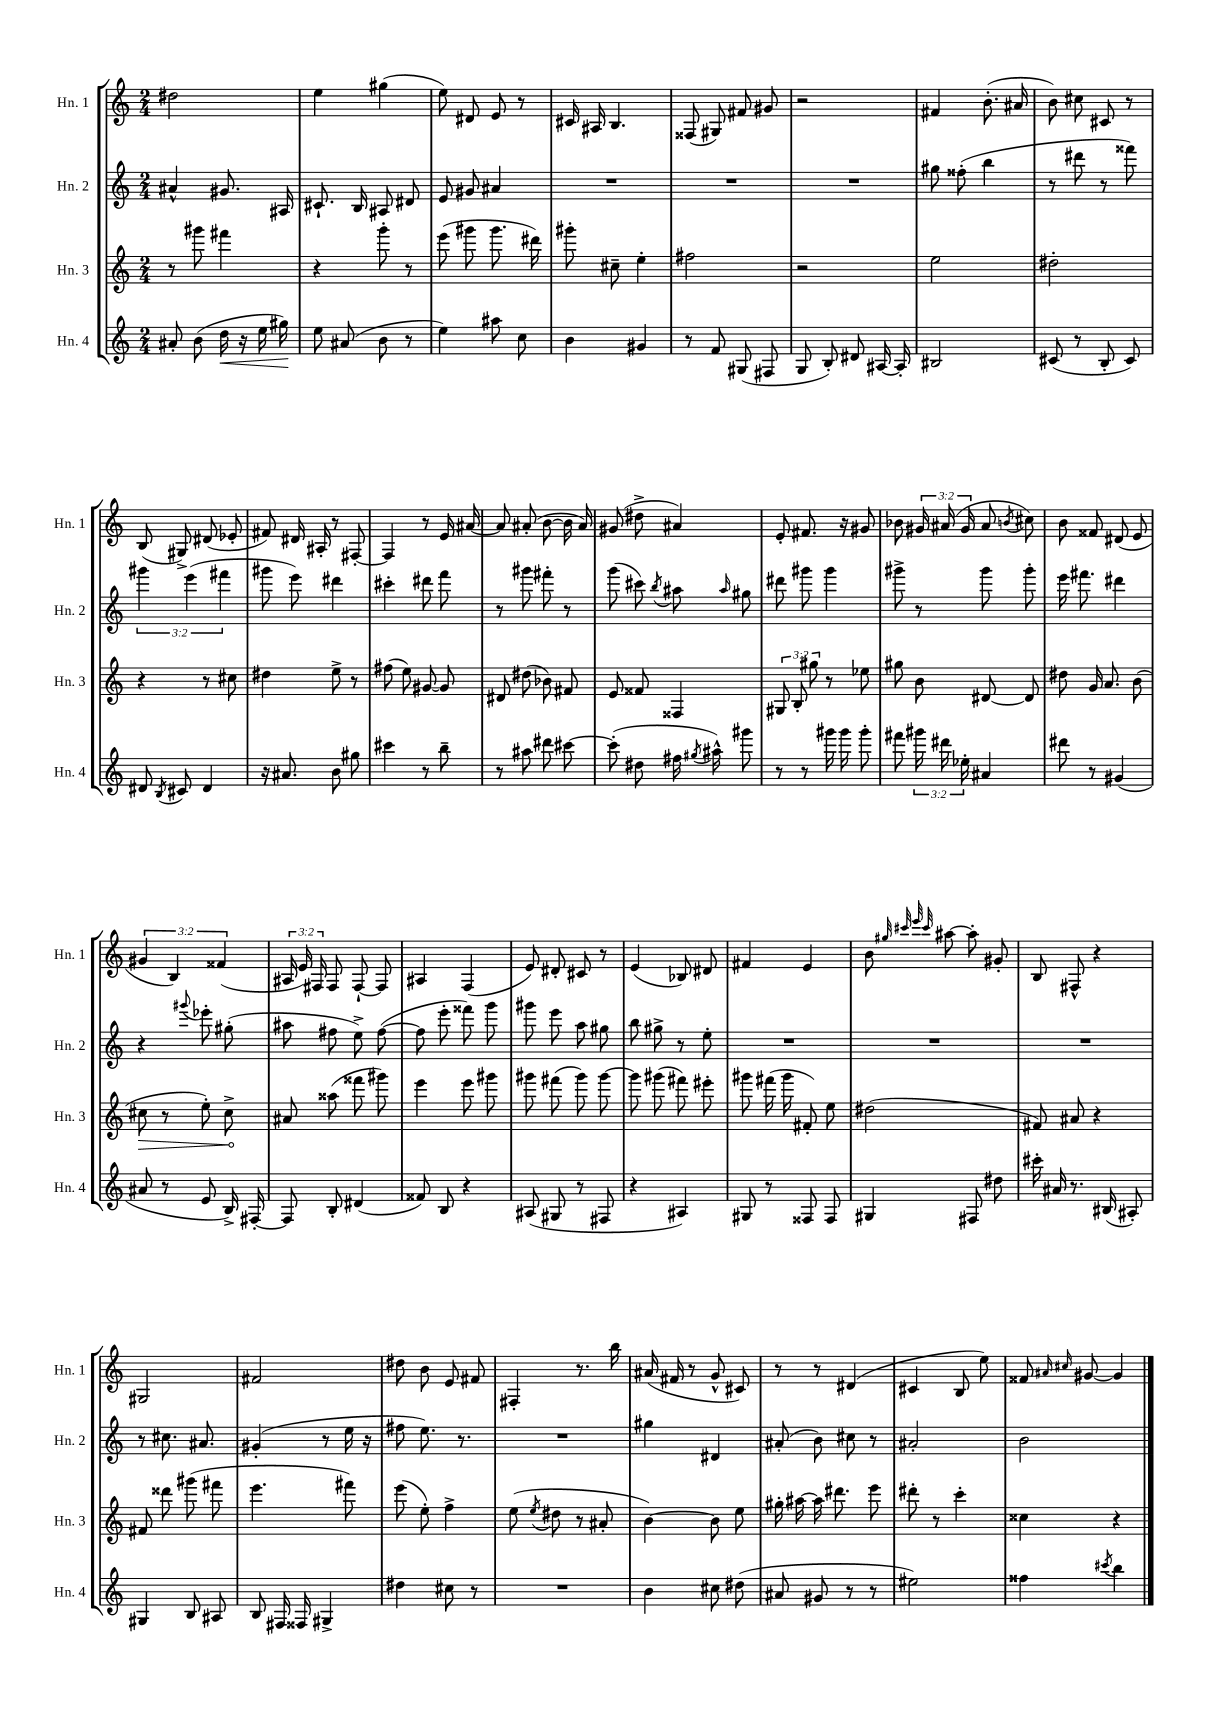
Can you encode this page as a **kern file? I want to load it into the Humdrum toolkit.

**kern	**dynam	**kern	**dynam	**kern	**kern
*part4	*part4	*part3	*part3	*part2	*part1
*staff4	*staff4	*staff3	*staff3	*staff2	*staff1
*I"Hn. 4	*	*I"Hn. 3	*	*I"Hn. 2	*I"Hn. 1
*I'Hn. 4	*	*I'Hn. 3	*	*I'Hn. 2	*I'Hn. 1
*clefG2	*	*clefG2	*	*clefG2	*clefG2
*k[]	*	*k[]	*	*k[]	*k[]
*M2/4	*	*M2/4	*	*M2/4	*M2/4
=3	=3	=3	=3	=3	=3
8a#X'/	.	8r	.	4a#X^^/	2dd#X\
(8b\	.	8ggg#X\	.	.	.
!	!LO:HP:b	!	!	!	!
16dd\	<	4fff#X\	.	8.g#X/	.
16r	.	.	.	.	.
16ee\	.	.	.	.	.
16gg#X\)	.	.	.	16A#X/	.
.	[	.	.	.	.
=4	=4	=4	=4	=4	=4
8ee\	.	4r	.	8.c#X`/	4ee\
(8a#X/	.	.	.	.	.
.	.	.	.	16B/	.
8b\	.	8ggg'\	.	8A#X/	(4gg#X\
8r	.	8r	.	8d#X/	.
=5	=5	=5	=5	=5	=5
4ee\)	.	(8eee\	.	8e/	8ee\)
.	.	8ggg#X\	.	8g#X/	8d#X/
8aa#X\	.	8.ggg#\	.	4a#X/	8e/
8cc\	.	.	.	.	8r
.	.	16ddd#X\)	.	.	.
=6	=6	=6	=6	=6	=6
4b\	.	8ggg#X'\	.	2r	16c#X/
.	.	.	.	.	16A#X/
.	.	8cc#X~\	.	.	4.B/
4g#X/	.	4ee'\	.	.	.
=7	=7	=7	=7	=7	=7
8r	.	2ff#X\	.	2r	(8F##X/
8f/	.	.	.	.	8G#X/)
(8G#X/	.	.	.	.	8f#X/
8F#X/	.	.	.	.	8g#X/
=8	=8	=8	=8	=8	=8
8G/	.	2r	.	2r	2r
8B'/)	.	.	.	.	.
8d#X/	.	.	.	.	.
[16A#X/	.	.	.	.	.
16A#'/]	.	.	.	.	.
=9	=9	=9	=9	=9	=9
2B#X/	.	2ee\	.	8gg#X\	4f#X/
.	.	.	.	(8ff##X'\	.
.	.	.	.	4bb\	(8.b'\
.	.	.	.	.	16a#X/
=10	=10	=10	=10	=10	=10
(8c#X/	.	2dd#X'\	.	8r	8b\)
8r	.	.	.	8ddd#X\	8cc#X\
8B'/	.	.	.	8r	8c#X/
8c#/)	.	.	.	8fff##X\)	8r
!!LO:LB:g=z
=11	=11	=11	=11	=11	=11
8d#X/	.	4r	.	6ggg#X\	(8B/
8qB/	.	.	.	.	.
8c#X/	.	.	.	.	8G#X^/)
.	.	.	.	(6eee\	.
4d#/	.	8r	.	.	(8d#X/
.	.	.	.	6fff#X\	.
.	.	8cc#X\	.	.	8e-X'/
=12	=12	=12	=12	=12	=12
16r	.	4dd#X\	.	8ggg#X\	8f#X/)
8.a#X/	.	.	.	.	.
.	.	.	.	8eee\)	16d#X/
.	.	.	.	.	16A#X'/
8b\	.	8ee^\	.	4ddd#X\	8r
8gg#X\	.	8r	.	.	[8F#X'/
=13	=13	=13	=13	=13	=13
4ccc#X\	.	(8ff#X\	.	4ccc#X'\	4F#/]
.	.	8ee\)	.	.	.
8r	.	[8g#X/	.	8ddd#X\	8r
8bb~\	.	8g#/]	.	8fff\	16e/
.	.	.	.	.	[16a#X/
=14	=14	=14	=14	=14	=14
8r	.	8d#X/	.	8r	8a#/]
8aa#X\	.	(8dd#X\	.	8ggg#X\	(8a#X'/
8ddd#X\	.	8b-X\)	.	8fff#X'\	[8b\
[8ccc#X\	.	8f#X/	.	8r	16b\]
.	.	.	.	.	16a#/)
=15	=15	=15	=15	=15	=15
(8ccc#'\]	.	8e/	.	(8ggg\	(8g#X/
8dd#X\	.	8f##X/	.	8ccc#X\)	8dd#X^\
.	.	.	.	8qbb/	.
16ff#X\	.	4F##X/	.	8aa#X\	4a#X/)
8qgg#X/	.	.	.	.	.
16aa#X^^\)	.	.	.	.	.
.	.	.	.	16qqaa#/	.
8ggg#X\	.	.	.	8gg#X\	.
=16	=16	=16	=16	=16	=16
8r	.	12G#X/	.	8ddd#X\	8e'/
.	.	12B'/	.	.	.
8r	.	.	.	8ggg#X\	8.f#X/
.	.	12gg#X\	.	.	.
16ggg#X\	.	8r	.	4ggg#\	.
16ggg#\	.	.	.	.	16r
8ggg#'\	.	8ee-X\	.	.	8g#X/
=17	=17	=17	=17	=17	=17
8fff#X\	.	8gg#X\	.	8ggg#X^\	8b-X\
24ggg#X\	.	8b\	.	8r	24g#X/
24ddd#X\	.	.	.	.	(24a#X/
24ee-X'\	.	.	.	.	24g#/
4a#X/	.	[8d#X/	.	8ggg#\	8a#/
.	.	.	.	.	8qbn/
.	.	8d#/]	.	8ggg#'\	8cc#X\)
=18	=18	=18	=18	=18	=18
8ddd#X\	.	8dd#X\	.	16eee\	8b\
.	.	.	.	8.fff#X\	.
8r	.	16g/	.	.	8f##X/
.	.	8.a/	.	.	.
(4g#X/	.	.	.	4ddd#X\	(8d#X/
.	.	(8b\	.	.	8e/
!!LO:LB:g=z
=19	=19	=19	=19	=19	=19
!	!	!	!LO:HP:b	!	!
8a#X/	.	8cc#X\	>	4r	6g#X/
8r	.	8r	.	.	.
.	.	.	.	.	6B/)
.	.	.	.	8qqggg#X/	.
8e/	.	8ee'\)	.	8eee-X'\	.
.	.	.	.	.	(6f##X/
16B^/)	.	8cc#^\	.	(8gg#X'\	.
[16F#X'/	.	.	.	.	.
.	.	.	]	.	.
=20	=20	=20	=20	=20	=20
8F#/]	.	8a#X/	.	8aa#X\	24A#X/
.	.	.	.	.	24e/)
.	.	.	.	.	24F#X/
8B'/	.	(8aa##X\	.	8ff#X\	8F#/
(4d#X/	.	8fff##X\	.	8ee^\)	[8F#`/
.	.	8ggg#X\)	.	([8ff#\	8F#/]
=21	=21	=21	=21	=21	=21
8f##X/)	.	4eee\	.	8ff#\]	4A#X/
8B/	.	.	.	8eee'\	.
4r	.	8eee\	.	8fff##X\)	(4F/
.	.	8ggg#X\	.	8ggg\	.
=22	=22	=22	=22	=22	=22
(8A#X/	.	8ggg#X\	.	8ggg#X\	8e/)
8G#X/	.	(8fff#X\	.	8eee\	8d#X'/
8r	.	8ggg#\)	.	8aa\	8c#X/
8F#X/	.	[8ggg#\	.	8gg#X\	8r
=23	=23	=23	=23	=23	=23
4r	.	8ggg#\]	.	8bb\	(4e/
.	.	(8ggg#X\	.	8gg#X^\	.
4A#X/)	.	8fff#X\)	.	8r	8B-X/)
.	.	8eee#X'\	.	8ee'\	8d#X/
=24	=24	=24	=24	=24	=24
8G#X/	.	8ggg#X\	.	2r	4f#X/
8r	.	(16fff#X\	.	.	.
.	.	16ggg#\	.	.	.
8F##X/	.	8f#X'/)	.	.	4e/
8F##/	.	8ee\	.	.	.
=25	=25	=25	=25	=25	=25
4G#X/	.	(2dd#X\	.	2r	8b\
.	.	.	.	.	32qqgg#X/
.	.	.	.	.	32qqccc#X/
.	.	.	.	.	32qqeee/
.	.	.	.	.	32qqccc#/
.	.	.	.	.	[8aa#X\
8F#X/	.	.	.	.	8aa#'\]
8dd#X\	.	.	.	.	8g#X'/
=26	=26	=26	=26	=26	=26
16ccc#X'\	.	8f#X/)	.	2r	8B/
16a#X/	.	.	.	.	.
8.r	.	8a#X/	.	.	8F#X^^/
.	.	4r	.	.	4r
(16B#X/	.	.	.	.	.
8A#X'/)	.	.	.	.	.
!!LO:LB:g=z
=27	=27	=27	=27	=27	=27
4G#X/	.	8f#X/	.	8r	2G#X/
.	.	8ddd##X\	.	8.cc#X\	.
8B/	.	(8ggg#X\	.	.	.
.	.	.	.	8.a#X/	.
8A#X/	.	8fff#X\	.	.	.
=28	=28	=28	=28	=28	=28
8B/	.	4.eee\	.	(4g#X'/	2f#X/
16F#X/	.	.	.	.	.
16F##X/	.	.	.	.	.
4G#X^/	.	.	.	8r	.
.	.	8fff#X\)	.	16ee\	.
.	.	.	.	16r	.
=29	=29	=29	=29	=29	=29
4dd#X\	.	(8eee\	.	8ff#X\	8dd#X\
.	.	8ee'\)	.	8.ee\)	8b\
8cc#X\	.	4ff^\	.	.	8e/
.	.	.	.	8.r	.
8r	.	.	.	.	8f#X/
=30	=30	=30	=30	=30	=30
2r	.	(8ee\	.	2r	4F#X'/
.	.	8qee/	.	.	.
.	.	8dd#X\	.	.	.
.	.	8r	.	.	8.r
.	.	8a#X'/	.	.	.
.	.	.	.	.	16bb\
=31	=31	=31	=31	=31	=31
4b\	.	[4b\)	.	4gg#X\	(16a#X/
.	.	.	.	.	16f#X/
.	.	.	.	.	8r
8cc#X\	.	8b\]	.	4d#X/	8g^^/
(8dd#X\	.	8ee\	.	.	8c#X/)
=32	=32	=32	=32	=32	=32
8a#X/	.	16gg#X'\	.	(8a#X'/	8r
.	.	[16aa#X\	.	.	.
8g#X/	.	16aa#\]	.	8b\)	8r
.	.	8.ddd#X\	.	.	.
8r	.	.	.	8cc#X\	(4d#X/
8r	.	8eee\	.	8r	.
=33	=33	=33	=33	=33	=33
2ee#X\)	.	8ddd#X'\	.	2a#X'/	4c#X/
.	.	8r	.	.	.
.	.	4ccc'\	.	.	8B/
.	.	.	.	.	8ee\)
=34	=34	=34	=34	=34	=34
4ff##X\	.	4cc##X\	.	2b\	8f##X/
.	.	.	.	.	16qqa#X/
.	.	.	.	.	16qqcc#X/
.	.	.	.	.	[8g#X/
8qccc#X/	.	.	.	.	.
4bb\	.	4r	.	.	4g#/]
==	==	==	==	==	==
*-	*-	*-	*-	*-	*-
